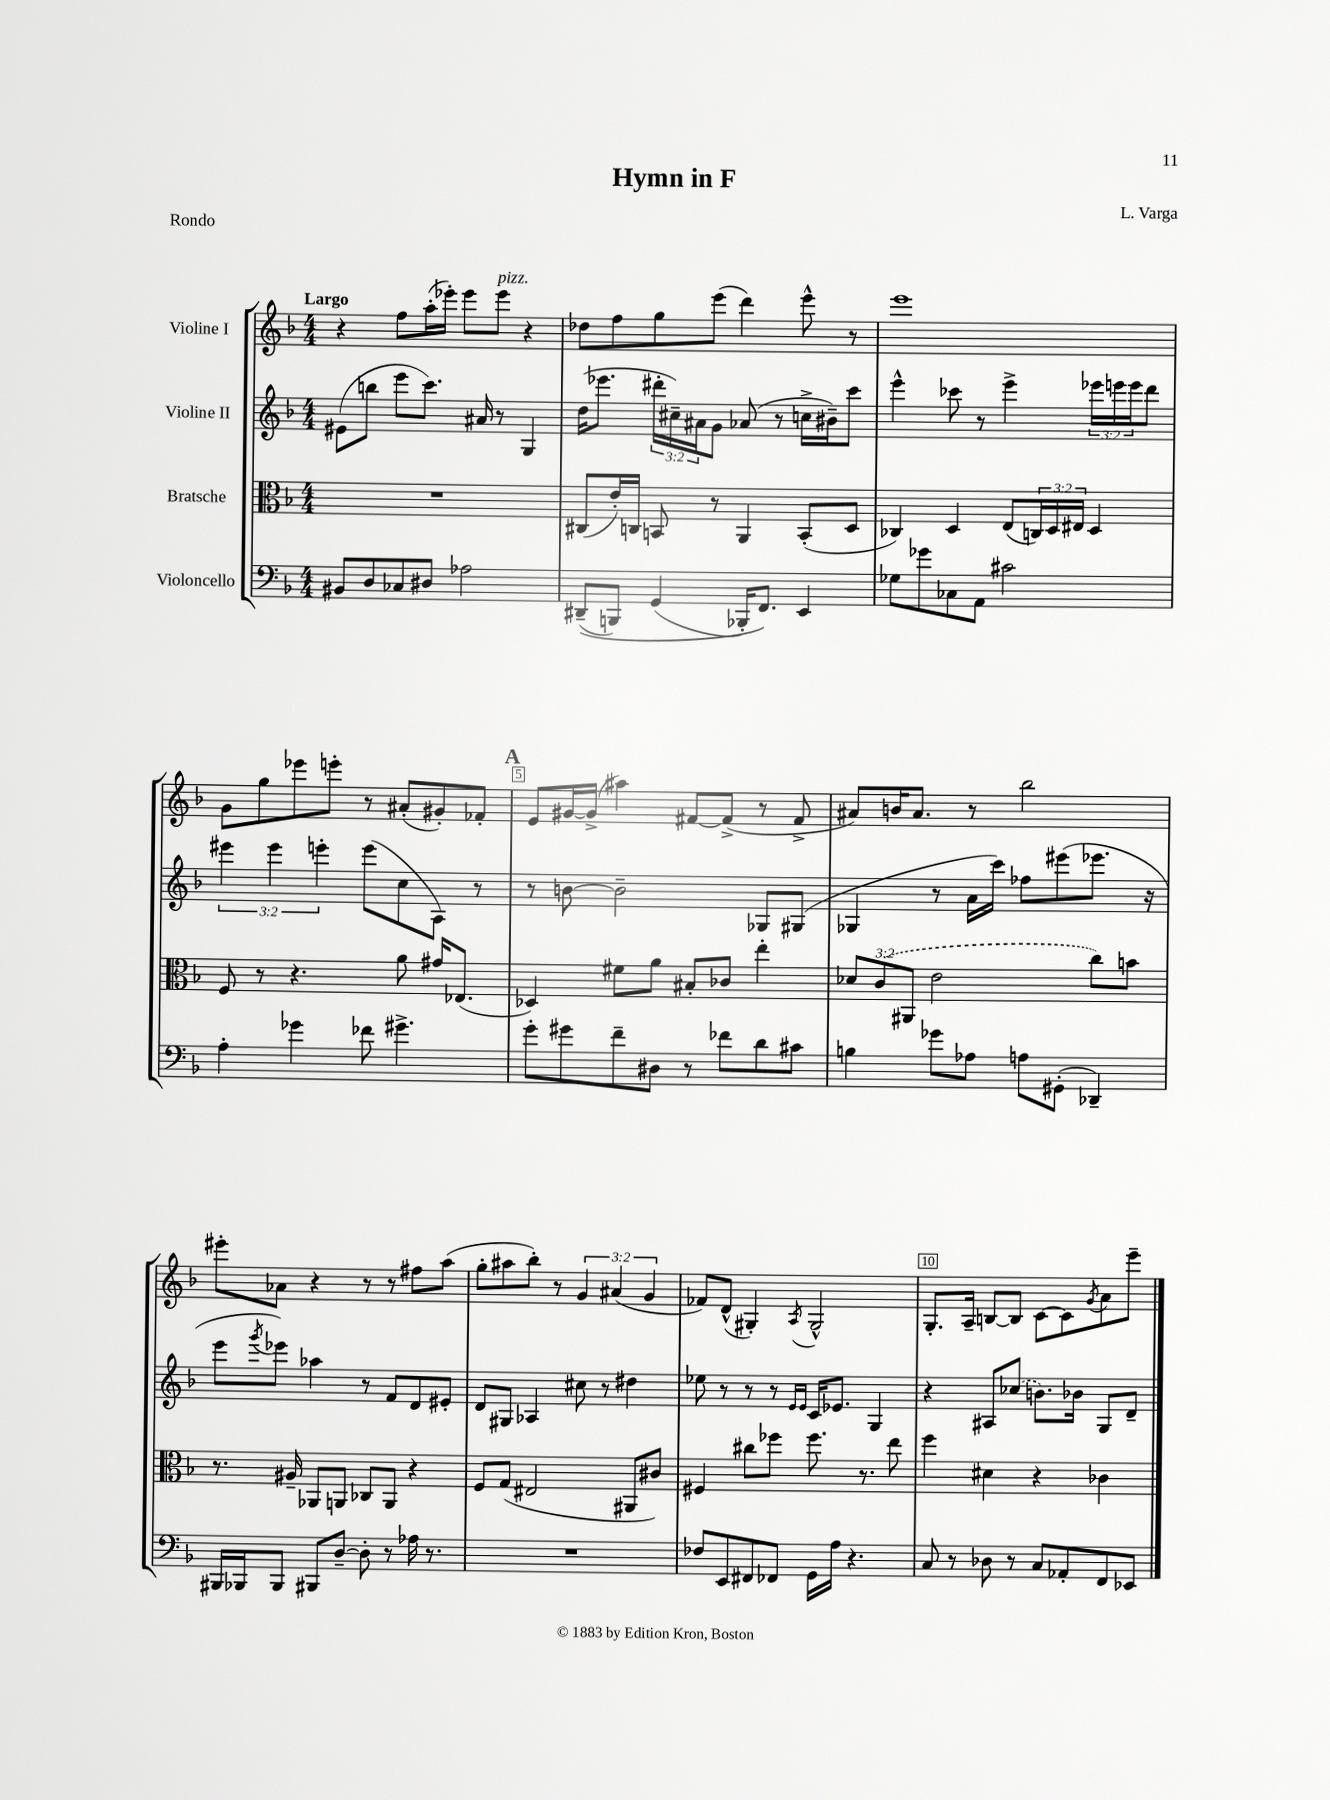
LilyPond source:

\header { title = "Hymn in F" composer = "L. Varga" piece = "Rondo" }
<<
\new StaffGroup <<
\new Staff = "s0" \with { instrumentName = "Violine I" } {
    \clef treble \key f \major \numericTimeSignature \time 4/4 \override Staff.TupletNumber.text = #tuplet-number::calc-fraction-text \tempo "Largo"
    r4 f''8 a''16-.( ees'''16-.) ees'''8 ees'''8^\markup { \italic "pizz." } r4 |
    des''8 f''8 g''8 e'''8( d'''4) e'''8-^ r8 |
    e'''1 |
    g'8 g''8 ees'''8 e'''8-. r8 ais'8-.( gis'8-.) fes'8-. |
    \mark \markup { \bold "A" } e'8 gis'16~ gis'16->( ais''4) fis'8~ fis'8->( r8 fis'8-> |
    ais'8) b'16 ais'8. r8 bes''2 |
    eis'''8-. aes'8 r4 r8 r8 fis''8 a''8( |
    g''8-. ais''8 bes''8-.) r8 \tuplet 3/2 { g'4 ais'4( g'4 } |
    fes'8) d'8-^( gis4-.) \acciaccatura { a8 } gis2-^ |
    g8.-. a16-- b8~ b8 c'8~ c'8 \acciaccatura { g'8 } a'8 e'''8-- \bar "|." |
}
\new Staff = "s1" \with { instrumentName = "Violine II" } {
    \clef treble \key f \major \numericTimeSignature \time 4/4 \override Staff.TupletNumber.text = #tuplet-number::calc-fraction-text
    eis'8( b''8 e'''8 c'''8.) ais'16 r8 g4 |
    d''16( ees'''8. \tuplet 3/2 { dis'''16-. cis''16--) ais'16 } g'8 aes'8( r8 c''16-> bis'16--) c'''8 |
    e'''4-^ ces'''8 r8 e'''4-> \tuplet 3/2 { ees'''16 e'''16 e'''16 } d'''8 |
    \tuplet 3/2 { eis'''4 eis'''4 e'''4-. } e'''8( c''8 a8) r8 |
    \mark \markup { \bold "A" } r8 b'8~ b'2-- ges8 gis8( |
    ges4 r8 a'16 c'''16) fes''8 eis'''8( ees'''8. r16 |
    e'''8 \acciaccatura { g'''8 } ees'''8) aes''4 r8 f'8 d'8 eis'8-. |
    d'8 gis8 aes4 cis''8 r8 dis''4 |
    ees''8 r8 r8 r8 \grace { e'16 e'16 } c'16 ees'8. g4 |
    r4 ais8 \once \slurDashed ces''8( b'8.) bes'16 g8 d'8-- \bar "|." |
}
\new Staff = "s2" \with { instrumentName = "Bratsche" } {
    \clef alto \key f \major \numericTimeSignature \time 4/4 \override Staff.TupletNumber.text = #tuplet-number::calc-fraction-text
    R1 |
    cis8( e'16-.) c16 b,8 r8 a,4 b,8-.( d8 |
    ces4) d4 e8( \tuplet 3/2 { c16) d16 eis16 } d4 |
    f8 r8 r4. a'8 gis'16 ees8.( |
    \mark \markup { \bold "A" } des4) fis'8 a'8 bis8-. ces'8 e''4-. |
    \tuplet 3/2 { des'8 \once \slurDashed c'8( ais,8 } e'2 c''8) b'8 |
    r8. ais16-- aes,8 a,8 ces8 a,8 r4 |
    f8 g8( eis2 ais,8 cis'8) |
    fis4 cis''8 fes''8 fes''8. r8. e''8 |
    f''4 dis'4 r4 ces'4 \bar "|." |
}
\new Staff = "s3" \with { instrumentName = "Violoncello" } {
    \clef bass \key f \major \numericTimeSignature \time 4/4
    bis,8 d8 ces8 dis8 aes2 |
    dis,8--(\( b,,8) g,4( bes,,16-.) f,8.\) e,4 |
    ges8 ges'8 ces8 a,8 cis'2 |
    a4-. ges'4 fes'8 gis'4.-> |
    \mark \markup { \bold "A" } g'8-. gis'8 f'8-- dis8 r8 fes'8 d'8 cis'8 |
    b4 ges'8 aes8 a8 gis,8-.( des,4--) |
    bis,,16 bes,,16 bes,,8 bis,,8 d8~-- d8-. r8 aes16 r8. |
    R1 |
    fes8 e,8 fis,8 fes,8 g,16 a16 r4. |
    c8 r8 des8 r8 c8 aes,8-. f,8 ees,8 \bar "|." |
}
>>
>>
\layout { \context { \Score \override BarNumber.break-visibility = ##(#f #t #t) barNumberVisibility = #(every-nth-bar-number-visible 5) \override BarNumber.stencil = #(make-stencil-boxer 0.1 0.3 ly:text-interface::print) } }
